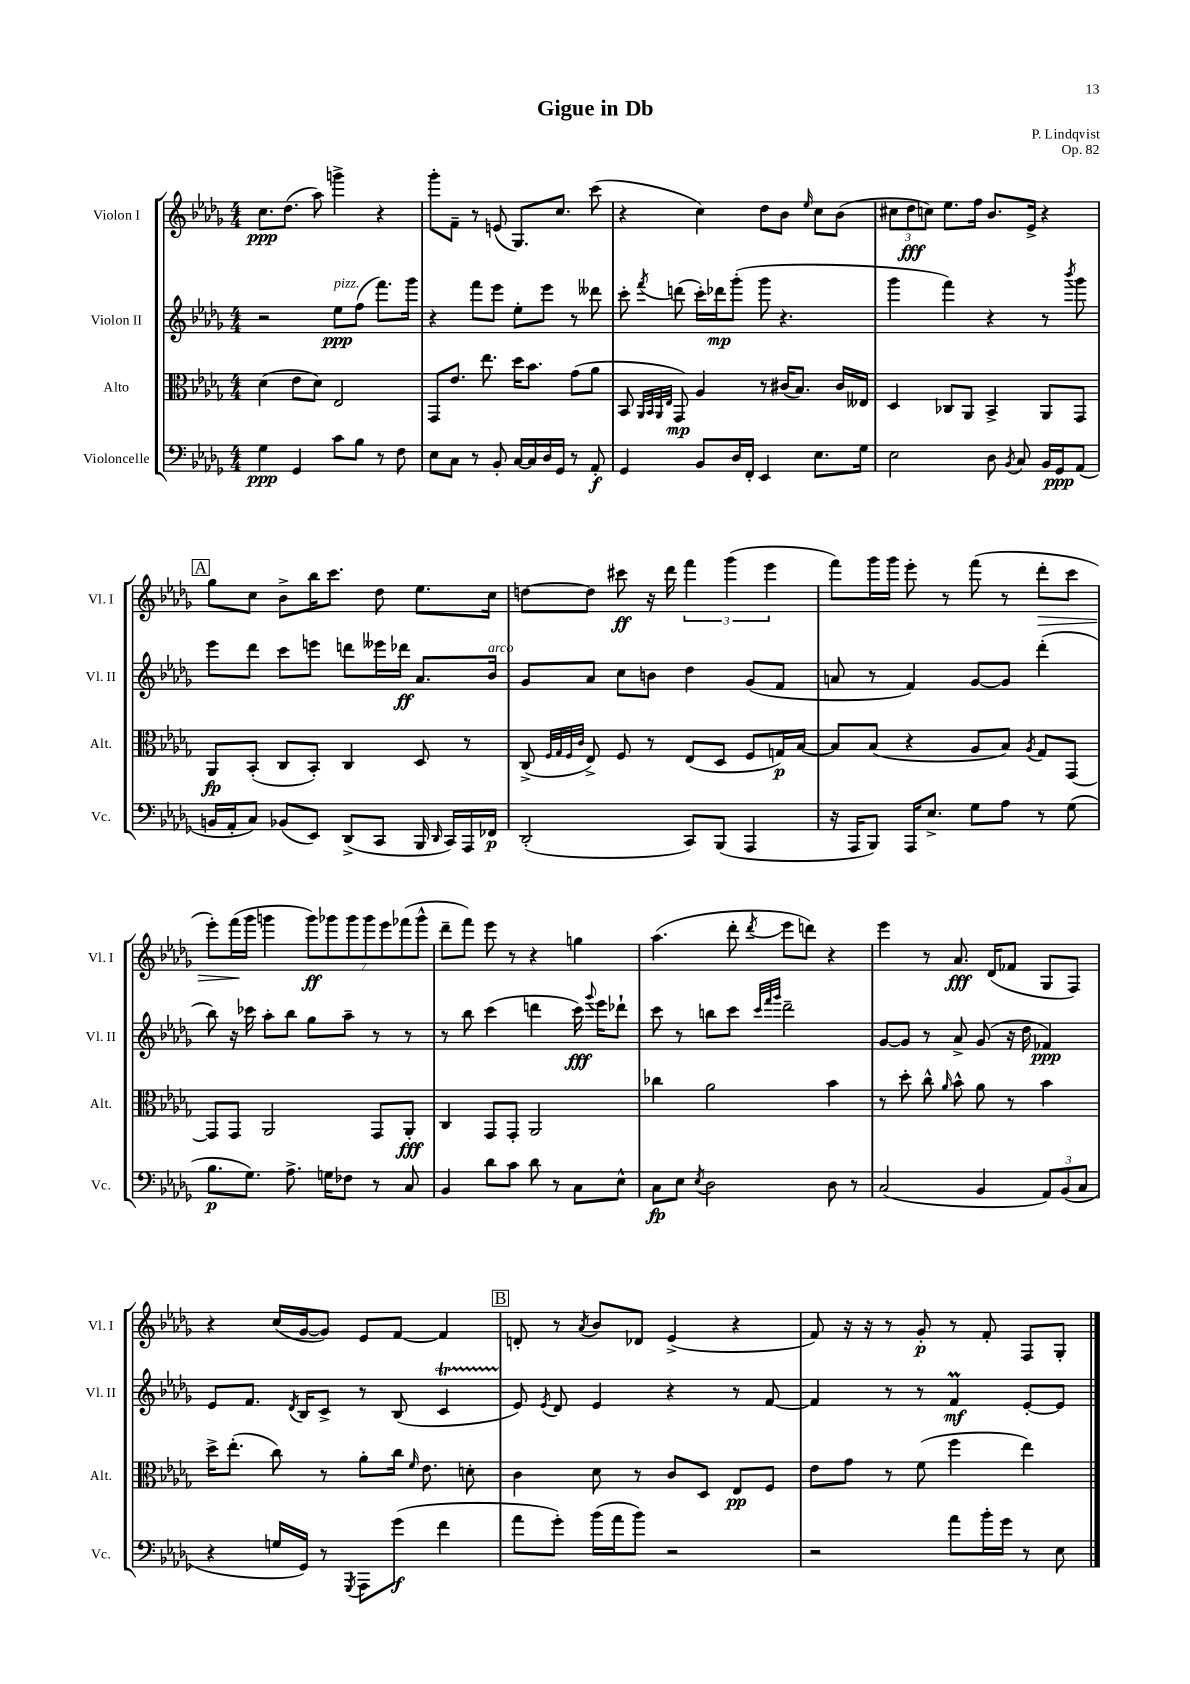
\header { title = "Gigue in Db" composer = "P. Lindqvist" opus = "Op. 82" }
<<
\new StaffGroup <<
\new Staff = "s0" \with { instrumentName = "Violon I" shortInstrumentName = "Vl. I" } {
    \clef treble \key des \major \numericTimeSignature \time 4/4
    \autoBeamOff c''8.[\ppp des''8.]( aes''8) g'''4-> r4 |
    ges'''8[-. f'8]-- r8 e'8( ges8.[) c''8.] c'''8( |
    r4 c''4) des''8[ bes'8] \grace { ees''16 } c''8[ bes'8]( |
    \tuplet 3/2 { cis''8[ des''8\fff c''8]) } ees''8.[ f''16] bes'8.[ ees'16]-> r4 |
    \mark \markup { \box "A" } ges''8[ c''8] bes'8[-> bes''16 c'''8.] des''8 ees''8.[ c''16] |
    d''8[~ d''8] cis'''8\ff r16 des'''16 \tuplet 3/2 { f'''4 ges'''4( ees'''4 } |
    f'''8[) ges'''16 ges'''16] ees'''8-. r8 f'''8( r8 des'''8[-.\> c'''8] |
    ees'''8[-.) f'''16\!( ges'''16] g'''4 \tuplet 7/4 { g'''8[\ff) ges'''8 ges'''8 ges'''8 ees'''8 fes'''8( ges'''8]-^ } |
    des'''8[-- f'''8]) ees'''8 r8 r4 g''4 |
    aes''4.( des'''8-. \acciaccatura { des'''8 } ees'''8[ d'''8]) r4 |
    ees'''4 r8 aes'8.\fff des'16[( fes'8] ges8[ f8]) |
    r4 c''16[( ges'16~ ges'8]) ees'8[ f'8]~ f'4 |
    \mark \markup { \box "B" } d'8-. r8 \acciaccatura { aes'8 } bes'8[ des'8] ees'4->( r4 |
    f'8) r16 r16 r8 ges'8-.\p r8 f'8-. f8[ ges8]-. \bar "|." |
}
\new Staff = "s1" \with { instrumentName = "Violon II" shortInstrumentName = "Vl. II" } {
    \clef treble \key des \major \numericTimeSignature \time 4/4
    \autoBeamOff r2 ees''8[\ppp^\markup { \italic "pizz." } f''8]( f'''8.[) ges'''16] |
    r4 f'''8[ ees'''8] ees''8[-. ees'''8] r8 deses'''8 |
    c'''8-. \acciaccatura { f'''8 } d'''8( c'''16[-.) des'''16\mp ges'''8]-.( ges'''8 r4. |
    ges'''4 f'''4) r4 r8 \acciaccatura { bes'''8 } ges'''8 |
    \mark \markup { \box "A" } ees'''8[ des'''8] c'''8[ e'''8] d'''8[ eeses'''16 des'''16]\ff aes'8.[ bes'16]^\markup { \italic "arco" } |
    ges'8[ aes'8] c''8[ b'8] des''4 ges'8[( f'8] |
    a'8 r8 f'4) ges'8[~ ges'8] des'''4-.( |
    bes''8) r16 ces'''16 aes''8[-. bes''8] ges''8[ aes''8]-- r8 r8 |
    r8 bes''8 c'''4( d'''4 c'''16\fff) \appoggiatura { ges'''8 } ees'''16[ des'''8]-! |
    c'''8 r8 b''8[ c'''8] \grace { c'''32[ f'''32 ges'''32] } des'''2-- |
    ges'8[~ ges'8] r8 aes'8-> ges'8( r16 des''16 fes'4\ppp) |
    ees'8[ f'8.] \acciaccatura { des'8 } bes16[ c'8]-> r8 bes8( c'4\startTrillSpan |
    \mark \markup { \box "B" } ees'8\stopTrillSpan) \acciaccatura { ees'8 } des'8 ees'4 r4 r8 f'8~ |
    f'4 r8 r8 f'4\prall\mf ees'8[~-. ees'8] \bar "|." |
}
\new Staff = "s2" \with { instrumentName = "Alto" shortInstrumentName = "Alt." } {
    \clef alto \key des \major \numericTimeSignature \time 4/4
    \autoBeamOff des'4( ees'8[ des'8]) ees2 |
    ges,8[ ees'8.] ees''8. des''16[ bes'8.] ges'8[( aes'8] |
    bes,8 \grace { aes,32[ bes,32 aes,32 ees32] } ges,8\mp) aes4 r8 cis'16[( bes8.]) cis'16[ eeses16] |
    des4 ces8[ aes,8] bes,4-> aes,8[ ges,8] |
    \mark \markup { \box "A" } aes,8[\fp bes,8]-.( c8[ bes,8]-.) c4 des8 r8 |
    c8->( \grace { f32[ ges32 f32 c'32] } ees8->) f8 r8 ees8[( des8] f8[ g16\p) bes16]~ |
    bes8[ bes8]( r4 aes8[ bes8]) \acciaccatura { aes8 } ges8[ ges,8]~ |
    ges,8[ ges,8] aes,2 ges,8[ aes,8]-.\fff |
    c4 ges,8[ ges,8]-. aes,2 |
    ces''4 aes'2 bes'4 |
    r8 des''8-. c''8-^ \grace { aes'16 } bes'8-^ aes'8 r8 bes'4 |
    des''16[-> ees''8.]-.( c''8) r8 aes'8[-. c''16] \grace { f'16 } ees'8. d'8-. |
    \mark \markup { \box "B" } c'4 des'8 r8 c'8[ des8] ees8[\pp f8] |
    ees'8[ ges'8] r8 f'8( f''4 ees''4) \bar "|." |
}
\new Staff = "s3" \with { instrumentName = "Violoncelle" shortInstrumentName = "Vc." } {
    \clef bass \key des \major \numericTimeSignature \time 4/4
    \autoBeamOff ges4\ppp ges,4 c'8[ bes8] r8 f8 |
    ees8[ c8] r8 bes,8-. c16[~ c16 des16 ges,16] r8 aes,8-.\f |
    ges,4 bes,8[ des16 f,16]-. ees,4 ees8.[ ges16] |
    ees2 des8 \acciaccatura { bes,8 } c8 bes,16[ ges,16\ppp aes,8]( |
    \mark \markup { \box "A" } b,16[ aes,16-. c8]) bes,8[( ees,8]) des,8[->( c,8] bes,,16 \grace { des,16 } c,16[) aes,,16 fes,16]\p |
    des,2-.( c,8[) bes,,8]( aes,,4 |
    r16 aes,,16[ bes,,8]) aes,,16[ ees8.]-> ges8[ aes8] r8 ges8( |
    bes8.[\p ges8.]) aes8.-> g16[ fes8] r8 c8 |
    bes,4 des'8[ c'8] des'8 r8 c8[ ees8]-^ |
    c8[\fp ees8] \acciaccatura { ees8 } des2 des8 r8 |
    c2( bes,4 \tuplet 3/2 { aes,8[) bes,8( c8] } |
    r4 g16[ ges,16]) r8 \acciaccatura { ges,,8 } aes,,8[ ges'8]\f( f'4 |
    \mark \markup { \box "B" } aes'8[ ges'8]-.) bes'16[( aes'16 bes'8]) r2 |
    r2 aes'8[ bes'16-. ges'16] r8 ees8 \bar "|." |
}
>>
>>
\layout { \context { \Score \remove "Bar_number_engraver" } }
